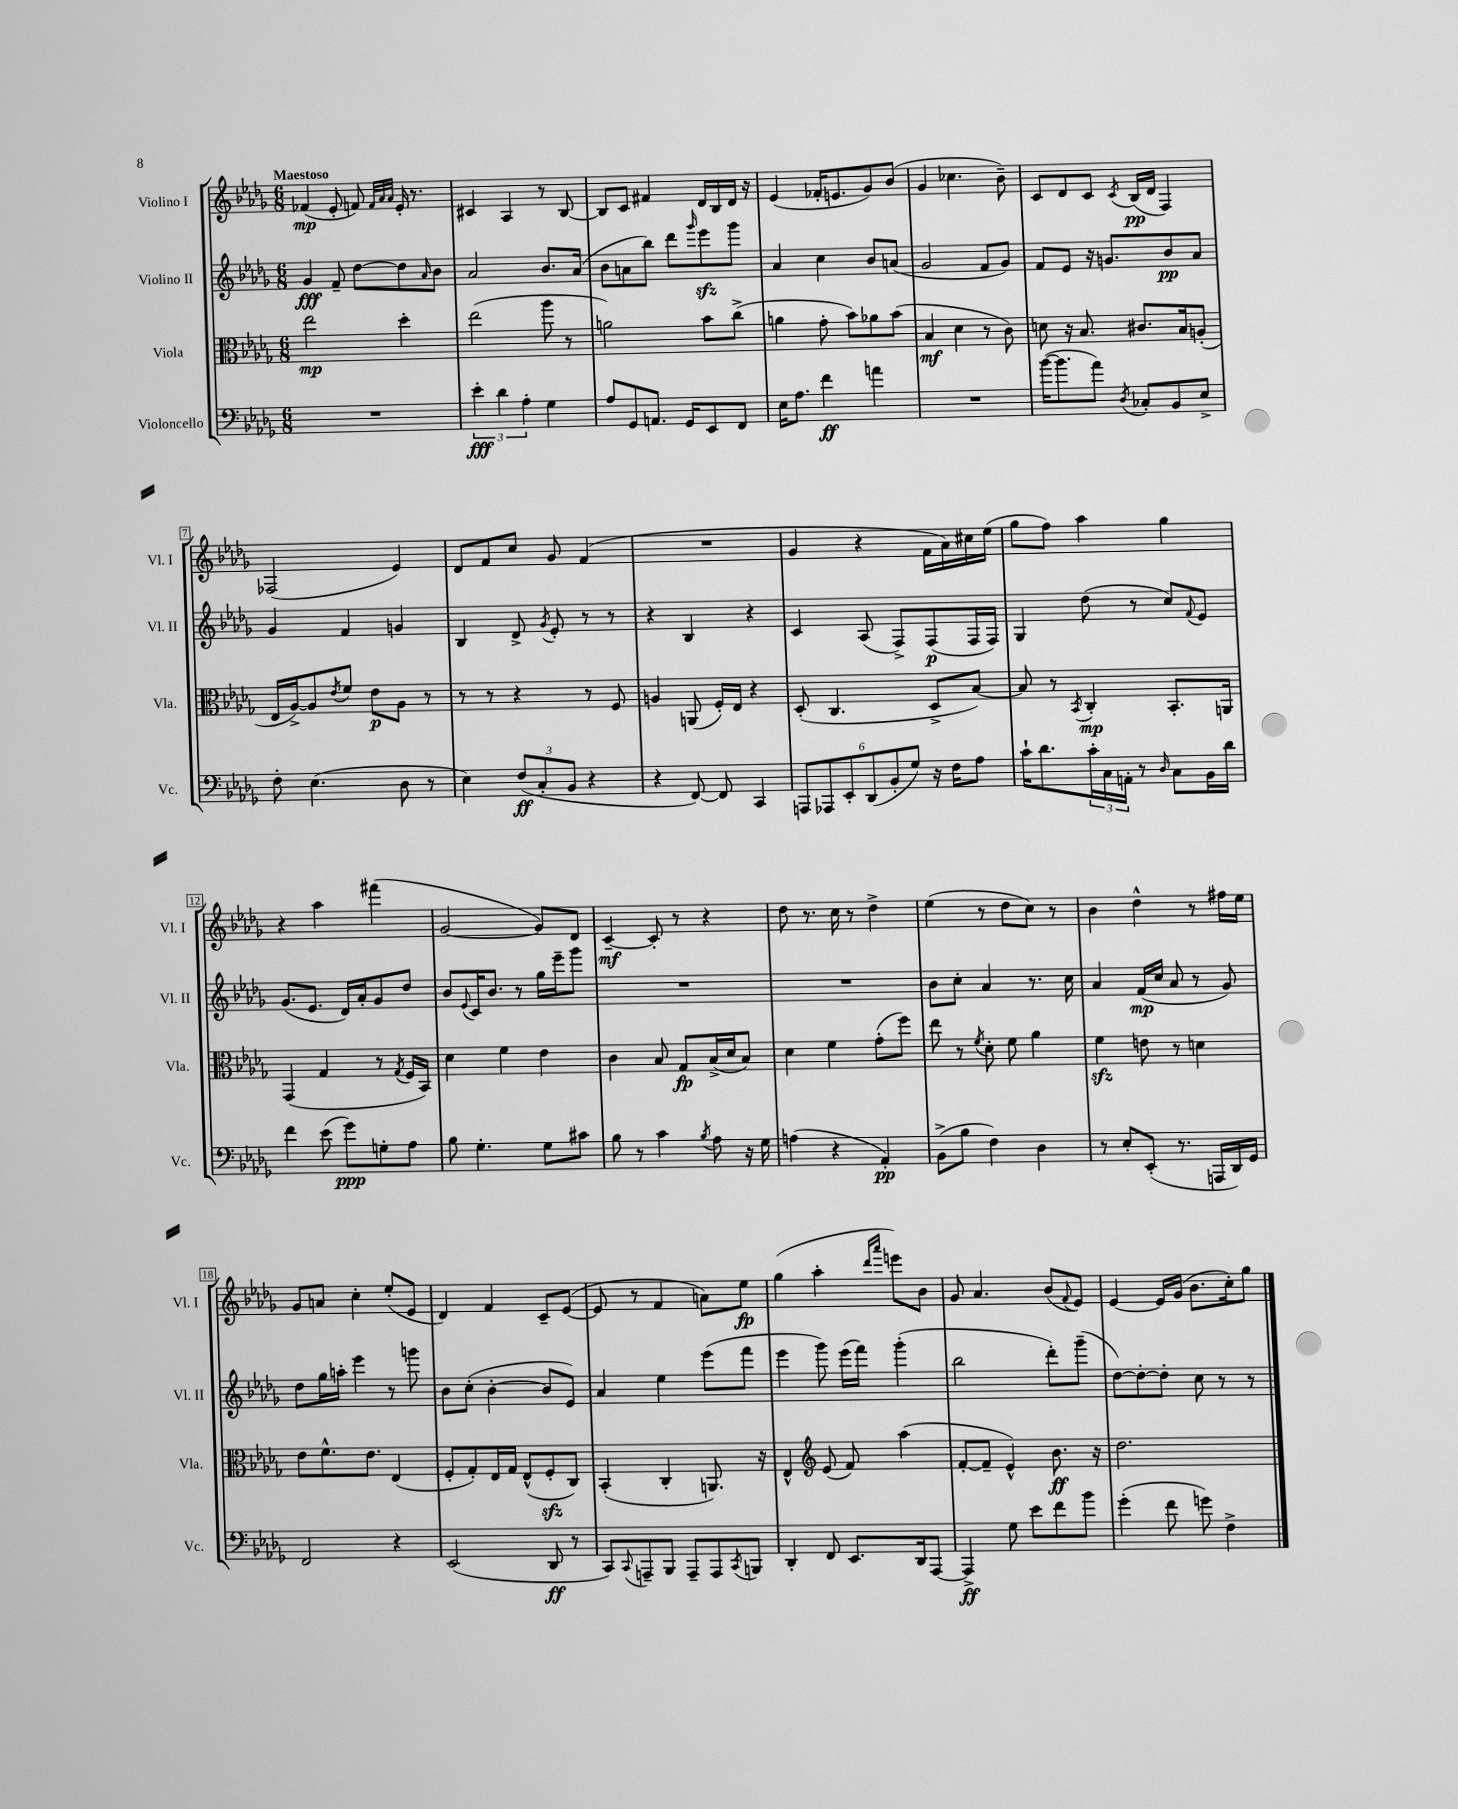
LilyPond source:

<<
\new StaffGroup <<
\new Staff = "s0" \with { instrumentName = "Violino I" shortInstrumentName = "Vl. I" } {
    \clef treble \key des \major \numericTimeSignature \time 6/8 \tempo "Maestoso"
    fes'4\mp( ees'8-. f'8) \grace { f'32 aes'32 aes'32 } ees'16-. r8. |
    cis'4 aes4 r8 bes8~ |
    bes8 c'8 fis'4 des'16 bes16 des'16 r16 |
    ees'4( fes'16-. e'8. ges'8) bes'8( |
    ges'4 ces''4. bes'8--) |
    c'8 des'8 c'8 \acciaccatura { c'8 } bes16\pp( des'16 f4) |
    fes2( ees'4) |
    des'8 f'8 c''8 ges'8 f'4( |
    R2. |
    ges'4 r4 f'16 aes'16) cis''16 ees''16( |
    ges''8 f''8) aes''4 ges''4 |
    r4 aes''4 fis'''4( |
    ges'2~ ges'8) des'8 |
    c'4~--\mf c'8-. r8 r4 |
    des''8 r8. c''16 r8 des''4-> |
    ees''4( r8 des''8 c''8) r8 |
    bes'4 des''4-^ r8 fis''16 ees''16 |
    ges'8 a'8 c''4-. ees''8-.( ees'8 |
    des'4) f'4 c'8-- ees'8~( |
    ees'8 r8 f'4 a'8) ees''8\fp |
    ges''4( aes''4-. \grace { des'''16 aes'''16 } e'''8) bes'8 |
    ges'8 aes'4. bes'8( \appoggiatura { f'8 } ees'8) |
    ees'4~ ees'16 ges'16( bes'8. c''16-.) ges''8 \bar "|." |
}
\new Staff = "s1" \with { instrumentName = "Violino II" shortInstrumentName = "Vl. II" } {
    \clef treble \key des \major \numericTimeSignature \time 6/8
    ges'4\fff f'8-- des''8~ des''8 \grace { aes'16 } bes'8 |
    aes'2 bes'8. aes'16( |
    bes'8 a'8 bes''8) des'''8 \grace { ges'''16 } ees'''8\sfz ges'''8 |
    aes'4 c''4 bes'8 a'8( |
    ges'2 f'8 ges'8) |
    f'8 ees'8 r16 g'8. bes'8\pp aes'8 |
    ges'4 f'4 g'4 |
    bes4 des'8-> \acciaccatura { ges'8 } ees'8-. r8 r8 |
    r4 bes4 r4 |
    c'4 aes8( f8->) f8\p( f16 f16) |
    ges4 des''8( r8 c''8) \appoggiatura { f'8 } ees'8 |
    ges'8.( ees'8. des'16) aes'16-. ges'8 des''8 |
    bes'8 \appoggiatura { ees'8 } c'16 bes'8. r8 ges''16 ees'''16-- ges'''8 |
    R2. |
    R2. |
    bes'8 c''8-. aes'4 r8. c''16 |
    aes'4 f'16\mp( c''16 aes'8 r8 ges'8) |
    des''8 ges''16 a''16-. ees'''4 r8 g'''8 |
    bes'8 c''8-.( bes'4~-. bes'8 ees'8) |
    aes'4 ees''4 ees'''8( f'''8 |
    ees'''4 ges'''8) ees'''16( f'''16) ges'''4-.( |
    bes''2 des'''8-.) ges'''8--( |
    des''8~) des''8~-. des''8-. c''8 r8 r8 \bar "|." |
}
\new Staff = "s2" \with { instrumentName = "Viola" shortInstrumentName = "Vla." } {
    \clef alto \key des \major \numericTimeSignature \time 6/8
    ees''2\mp des''4-. |
    ees''2( aes''8 r8 |
    a'2) bes'8 c''8->( |
    a'4 ges'8-. bes'8) aes'8 bes'8( |
    bes4\mf des'4 r8 c'8) |
    d'8 r16 bes8. cis'8. bes16 a8-.( |
    ees16 aes16~->) aes8 \acciaccatura { ees'8 } f'8 ees'8\p aes8 r8 |
    r8 r8 r4 r8 f8 |
    a4 a,8( f16-.) ees16 r4 |
    des8-.( c4. des8-> bes8~) |
    bes8 r8 \acciaccatura { bes,8 } c4-.\mp bes,8.-. a,16 |
    ges,4( ges4 r8 \acciaccatura { ges8 } f16 bes,16) |
    des'4 f'4 ees'4 |
    c'4 bes8 ges8\fp bes16->( des'16 bes8) |
    des'4 f'4 ges'8-.( f''8) |
    ees''8 r8 \acciaccatura { f'8 } des'8-. f'8 aes'4 |
    f'4\sfz e'8 r8 d'4 |
    ees'8 f'8.-^ ees'8. ees4( |
    f8-. ges8-.) ees16 ges16 ees8-^( f8-.\sfz c8) |
    bes,4-.( c4-. a,8.) r16 |
    ees4-^ \clef treble ees'8( f'8) aes''4( |
    f'8~-. f'8-- ees'4-^) bes'8.\ff r16 |
    des''2. \bar "|." |
}
\new Staff = "s3" \with { instrumentName = "Violoncello" shortInstrumentName = "Vc." } {
    \clef bass \key des \major \numericTimeSignature \time 6/8
    R2. |
    \tuplet 3/2 { ees'4-.\fff des'4 aes4-. } ges4 |
    aes8 ges,8 a,8. ges,16 ees,8 f,8 |
    ees16 aes8. f'4\ff a'4 |
    R2. |
    bes'16~( bes'8. aes'8) \acciaccatura { des8 } ces8-. bes,8 ees8-> |
    f8-. ees4.( des8 r8 |
    ees4) \tuplet 3/2 { f8\ff( c8-. bes,8 } r4 |
    r4 f,8~) f,8 c,4 |
    \tuplet 6/4 { a,,8 aes,,8 ees,8-. des,8( bes,8-. ges8) } r16 f16 aes8 |
    c'16-! des'8. \tuplet 3/2 { c'16-. c16 a,16-. } r8 \grace { des16 } c8 bes,16 des'16 |
    f'4 ees'8( ges'8\ppp) g8-. aes8 |
    bes8 ges4.-. ges8 cis'8 |
    bes8 r8 c'4 \acciaccatura { bes8 } aes8 r16 ges16 |
    a4( r4 aes,4-.\pp) |
    bes,8->( bes8 f4) des4 |
    r8 ees8-. ees,8-.( r8. a,,16 des,16) ges,16 |
    f,2 r4 |
    ees,2( des,8\ff r8 |
    c,8) \appoggiatura { c,8 } a,,8-- bes,,8 a,,8-- a,,8 \acciaccatura { c,8 } b,,8 |
    des,4-. f,8 ees,8. des,16 aes,,8~ |
    aes,,4->\ff ges8 ees'8 f'8 bes'8 |
    ges'4-.( f'8 g'8) f4-> \bar "|." |
}
>>
>>
\layout { \context { \Score \override BarNumber.stencil = #(make-stencil-boxer 0.1 0.3 ly:text-interface::print) } }
